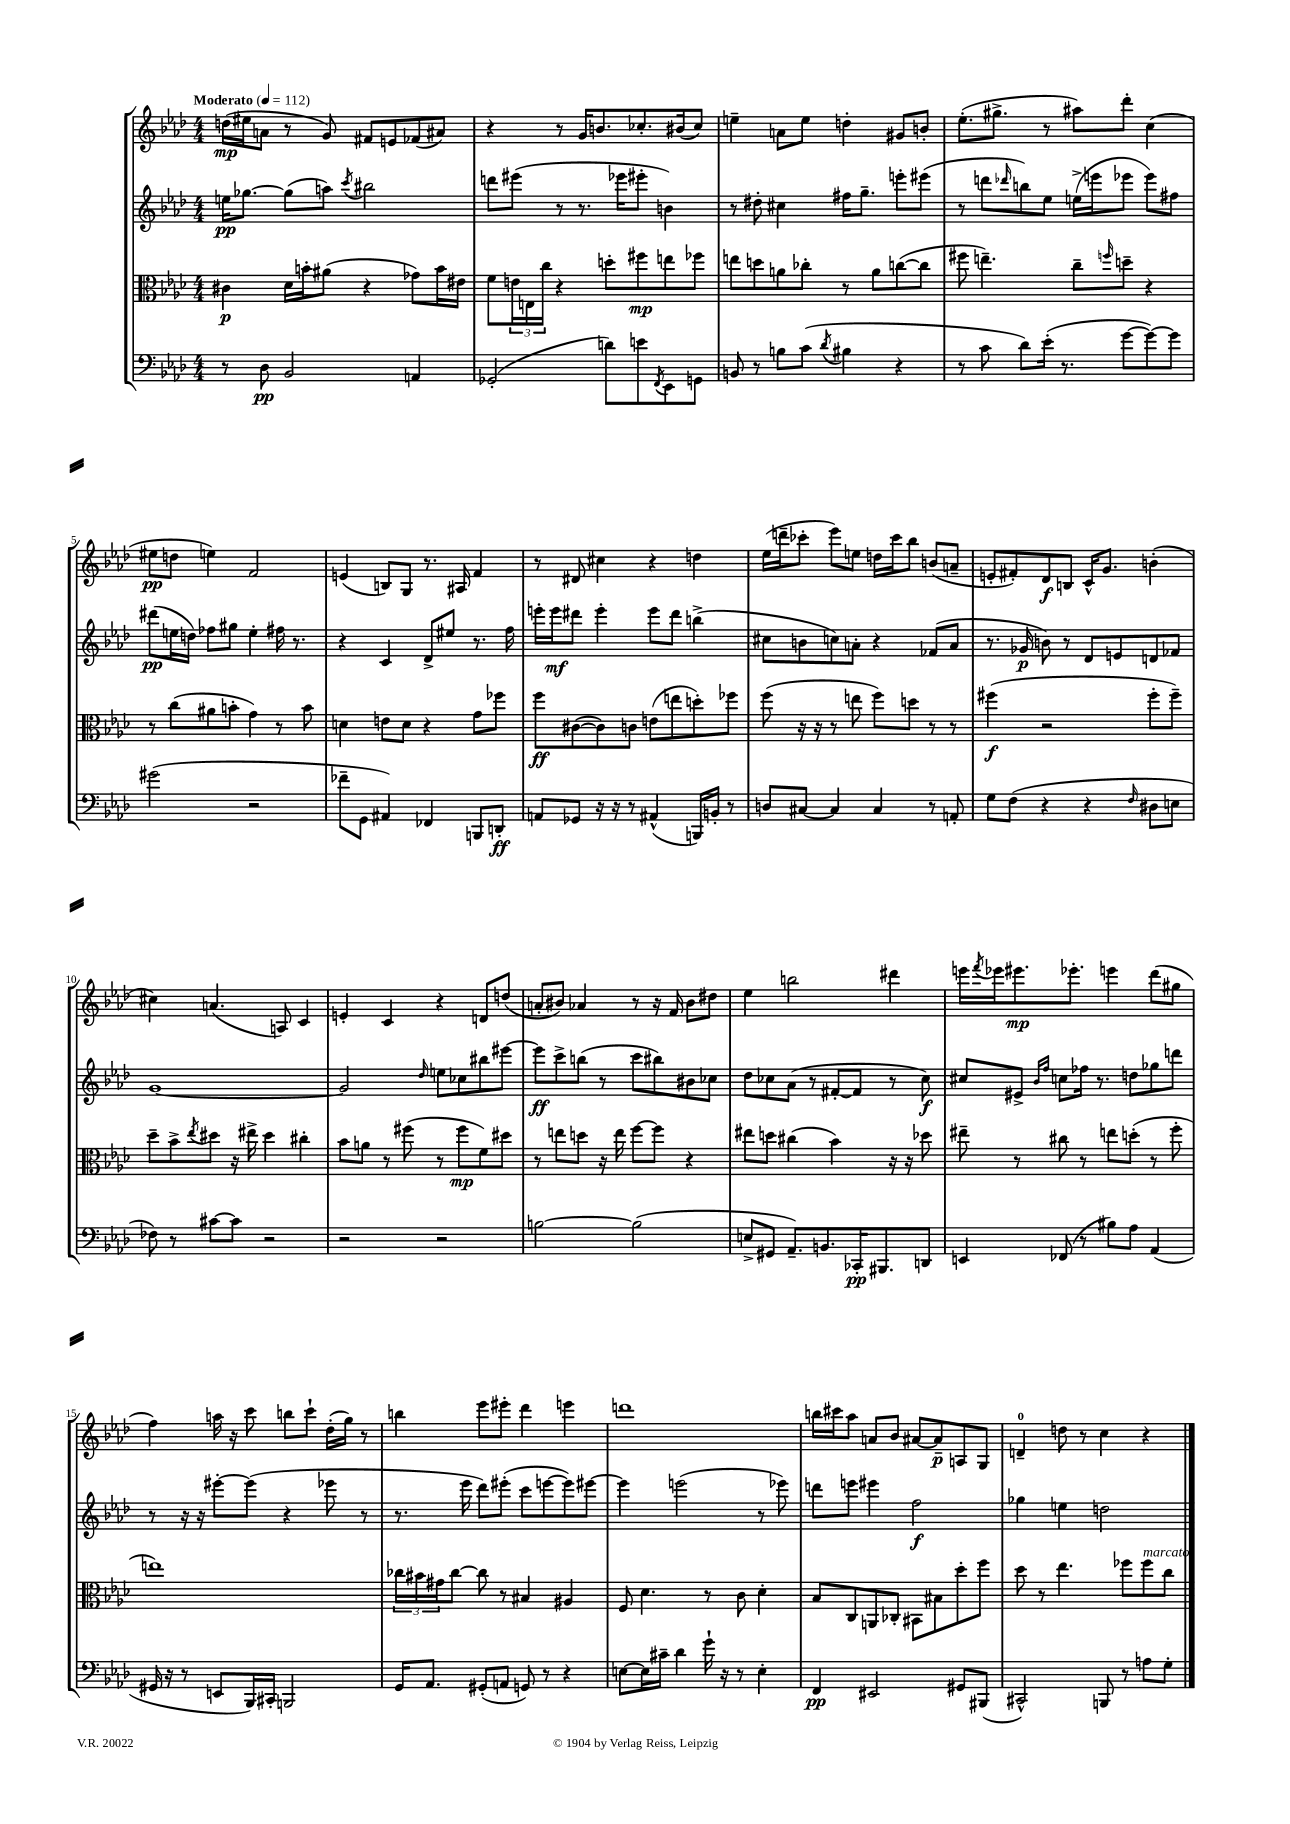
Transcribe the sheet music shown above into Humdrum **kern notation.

**kern	**dynam	**kern	**dynam	**kern	**dynam	**kern	**dynam
*part4	*part4	*part3	*part3	*part2	*part2	*part1	*part1
*staff4	*staff4	*staff3	*staff3	*staff2	*staff2	*staff1	*staff1
*clefF4	*	*clefC3	*	*clefG2	*	*clefG2	*
*k[b-e-a-d-]	*	*k[b-e-a-d-]	*	*k[b-e-a-d-]	*	*k[b-e-a-d-]	*
*M4/4	*	*M4/4	*	*M4/4	*	*M4/4	*
*MM112	*	*MM112	*	*MM112	*	*MM112	*
=1	=1	=1	=1	=1	=1	=1	=1
!	!	!	!	!	!	!LO:TX:a:B:t=Moderato	!
8r	.	4c#X\	p	16een\KL	pp	(16ddn\LL	mp
.	.	.	.	[8.gg-X\J	.	16ee#X\J	.
8D-\	pp	.	.	.	.	8an\J	.
2BB-/	.	16d-\LL	.	(8gg-\L]	.	8r	.
.	.	16bn'\J	.	.	.	.	.
.	.	(8a#X\J	.	8aan\J)	.	8g/)	.
.	.	.	.	8qccc/	.	.	.
.	.	4r	.	2bb#X\	.	8f#X/L	.
.	.	.	.	.	.	8en/	.
4AAn/	.	8g-X\L)	.	.	.	(8f-X/	.
.	.	16b\L	.	.	.	8a#X/J)	.
.	.	16e#X\JJ	.	.	.	.	.
=2	=2	=2	=2	=2	=2	=2	=2
(2GG-X'/	.	8f\L	.	8dddn\L	.	4r	.
.	.	24en\L	.	(8eee#X\J	.	.	.
.	.	24En\	.	.	.	.	.
.	.	24cc\JJ	.	.	.	.	.
.	.	4r	.	8r	.	8r	.
.	.	.	.	8.r	.	16g/KL	.
.	.	.	.	.	.	8.bn/	.
8dn\L)	.	8ddn'\L	.	.	.	.	.
.	.	.	.	16eee-X\KL	.	.	.
8en\	.	8ff#X\	mp	8eee#X'\J	.	8.cc-X'/	.
8qFF/	.	.	.	.	.	.	.
8EE-\	.	8een\	.	4bn\)	.	.	.
.	.	.	.	.	.	(16b#X/k	.
8GGn\J	.	8ff-X\J	.	.	.	8cc-/J)	.
=3	=3	=3	=3	=3	=3	=3	=3
8BBn/	.	8een\L	.	8r	.	4een~\	.
8r	.	8ddn\	.	8dd#X'\	.	.	.
8Bn\L	.	8an\	.	4cc#X\	.	8an\L	.
(8c\J	.	8cc-X'\J	.	.	.	8ee\J	.
8qd-/	.	.	.	.	.	.	.
4B#X\	.	8r	.	16ff#X\KL	.	4ddn'\	.
.	.	.	.	8.gg~\J	.	.	.
.	.	8a\L	.	.	.	.	.
4r	.	([8ccn\	.	8eeen'\L	.	8g#X/L	.
.	.	8cc\J]	.	(8eee#X\J	.	8bn'/J	.
=4	=4	=4	=4	=4	=4	=4	=4
8r	.	8ff#X\	.	8r	.	(8.ee-'\L	.
8c\	.	4.een~\)	.	8dddn\L	.	.	.
.	.	.	.	.	.	8.gg#X^\J	.
.	.	.	.	16qqddd-X/	.	.	.
8d-\L)	.	.	.	8bbn\)	.	.	.
(16e-'\Jk	.	.	.	8ee-\J	.	8r	.
8.r	.	.	.	.	.	.	.
.	.	8cc~\L	.	(16een^\LL	.	8aa#X\L)	.
.	.	.	.	16eeen\J	.	.	.
.	.	16qqffn/	.	.	.	.	.
[8g\L	.	8ddn~\J	.	8eee-X\J	.	8ddd-'\J	.
8g\_)	.	4r	.	8eee-\L)	.	(4cc\	.
8g\J]	.	.	.	8ff#X\J	.	.	.
!!LO:LB:g=z
=5	=5	=5	=5	=5	=5	=5	=5
(2g#X\	.	8r	.	(8ddd#X\L	pp	8ee#X\L	pp
.	.	(8cc\L	.	16een\L	.	8ddn\J	.
.	.	.	.	16ddn\JJ)	.	.	.
.	.	8a#X\	.	8ff-X\L	.	4een\)	.
.	.	8bn'\J	.	8gg#X\J	.	.	.
2r	.	4g\)	.	4ee'\	.	2f/	.
.	.	8r	.	16ff#X\	.	.	.
.	.	.	.	8.r	.	.	.
.	.	8b\	.	.	.	.	.
=6	=6	=6	=6	=6	=6	=6	=6
8f-X~\L	.	4dn\	.	4r	.	(4en/	.
8GG\J	.	.	.	.	.	.	.
4AA#X/)	.	8en\L	.	4c/	.	8Bn/L)	.
.	.	8d\J	.	.	.	8G/J	.
4FF-X/	.	4r	.	8d-^/L	.	8.r	.
.	.	.	.	8ee#X/J	.	.	.
.	.	.	.	.	.	16A#X/	.
8BBBn/L	.	8g\L	.	8.r	.	4f/	.
8DDn'/J	ff	8ff-X\J	.	.	.	.	.
.	.	.	.	16ff\	.	.	.
=7	=7	=7	=7	=7	=7	=7	=7
8AAn/L	.	8ff\L	ff	16eeen'\LL	.	8r	.
.	.	.	.	16eee\J	mf	.	.
8GG-X/J	.	([8c#X\	.	8ddd#X\J	.	8d#X/	.
16r	.	8c#\])	.	4eee'\	.	4cc#X\	.
16r	.	.	.	.	.	.	.
8r	.	8cn\J	.	.	.	.	.
(4AA#X^^/	.	(8en\L	.	8eee\L	.	4r	.
.	.	8een\	.	8ddd#\J	.	.	.
16BBBn/LL)	.	8ddn'\)	.	(4bbn^\	.	4ddn\	.
16BBn'/JJ	.	.	.	.	.	.	.
8r	.	8ff-X\J	.	.	.	.	.
=8	=8	=8	=8	=8	=8	=8	=8
8Dn/L	.	(8ff\	.	8cc#X\L	.	(16ee-\LL	.
.	.	.	.	.	.	16dddn~\J	.
[8C#X/J	.	16r	.	8bn\	.	8ccc-X'\J	.
.	.	16r	.	.	.	.	.
4C#/]	.	8r	.	8ccn\)	.	8eee-\L)	.
.	.	8een\	.	8an'\J	.	8een\J	.
4C#/	.	8ff\L)	.	4r	.	16ddn\LL	.
.	.	.	.	.	.	16ccc-\J	.
.	.	8ddn\J	.	.	.	8bb-\J	.
8r	.	8r	.	(8f-X/L	.	(8bn/L	.
8AAn'/	.	8r	.	8a/J	.	8an~/J	.
=9	=9	=9	=9	=9	=9	=9	=9
8G\L	.	(4ff#X\	f	8.r	.	8en'/L	.
(8F\J	.	.	.	.	.	8f#X'/)	.
.	.	.	.	16g-X/	p	.	.
4r	.	2r	.	8bn\)	.	8d-/	f
.	.	.	.	8r	.	8Bn/J	.
4r	.	.	.	8d-/L	.	16c^^/KL	.
.	.	.	.	.	.	8.g/J	.
.	.	.	.	8en/	.	.	.
16qqF/	.	.	.	.	.	.	.
8D#X\L	.	8ff#'\L	.	8dn/	.	(4bn'\	.
8En\J	.	8ff#~\J)	.	8f-X/J	.	.	.
!!LO:LB:g=z
=10	=10	=10	=10	=10	=10	=10	=10
8F-X\)	.	8dd-~\L	.	[1g	.	4cc#X\)	.
8r	.	8b-^\	.	.	.	.	.
.	.	8qee-/	.	.	.	.	.
[8c#X\L	.	8dd#X\J	.	.	.	(4.an/	.
8c#\J]	.	16r	.	.	.	.	.
.	.	16ee#X^\	.	.	.	.	.
2r	.	4dd#\	.	.	.	.	.
.	.	.	.	.	.	8An/)	.
.	.	4cc#X'\	.	.	.	4c/	.
=11	=11	=11	=11	=11	=11	=11	=11
2r	.	8b-\L	.	2g/]	.	4en'/	.
.	.	8an\J	.	.	.	.	.
.	.	8r	.	.	.	4c/	.
.	.	(8ff#X\	.	.	.	.	.
.	.	.	.	16qqdd-/	.	.	.
2r	.	8r	.	8een\L	.	4r	.
.	.	8ff#\L	mp	8cc-X\	.	.	.
.	.	8f\)	.	8bb#X\	.	8dn/L	.
.	.	8dd#X\J	.	[8eee#X\J	.	(8ddn/J	.
=12	=12	=12	=12	=12	=12	=12	=12
[2Bn\	.	8r	.	8eee#\L]	ff	8an'/L	.
.	.	8een\L	.	8ccc^\	.	8b#X/J)	.
.	.	8ddn\J	.	(8bbn\J	.	4a-X/	.
.	.	16r	.	8r	.	.	.
.	.	16ee\	.	.	.	.	.
(2B\]	.	[8ff\L	.	8ccc\L	.	8r	.
.	.	8ff\J]	.	8bb#X\)	.	16r	.
.	.	.	.	.	.	16f/	.
.	.	4r	.	8b#X\	.	8b#\L	.
.	.	.	.	8cc-X\J	.	8dd#X\J	.
=13	=13	=13	=13	=13	=13	=13	=13
8En^/L	.	8ee#X\L	.	8dd-\L	.	4ee-\	.
8GG#X/J	.	8ddn\J	.	8cc-X\	.	.	.
8.AA-~/L)	.	(4cc#X\	.	(8a-\J	.	2bbn\	.
.	.	.	.	8r	.	.	.
8.BBn/	.	.	.	.	.	.	.
.	.	4b-\)	.	[8f#X'/L	.	.	.
16CC-X'/K	pp	.	.	8f#/J]	.	.	.
8.BBB#X/	.	.	.	.	.	.	.
.	.	16r	.	8r	.	4ddd#X\	.
.	.	16r	.	.	.	.	.
8DDn/J	.	8dd-X\	.	8cc-\)	f	.	.
=14	=14	=14	=14	=14	=14	=14	=14
4EEn/	.	8ee#X~\	.	8cc#X/L	.	16eeen\LL	.
.	.	.	.	.	.	8qfff/	.
.	.	.	.	.	.	16eee-X\J	.
.	.	8r	.	8e#X^/J	.	8.eee#X\	mp
.	.	.	.	16qqb-/LL	.	.	.
.	.	.	.	16qqff/JJ	.	.	.
(8FF-X/	.	8cc#X\	.	8ccn\L	.	.	.
.	.	.	.	.	.	8.eee-X'\J	.
8r	.	8r	.	16ff-X\Jk	.	.	.
.	.	.	.	8.r	.	.	.
8B#X\L)	.	8een\L	.	.	.	4eeen\	.
8A-\J	.	(8ddn'\J	.	8ddn\L	.	.	.
(4AA-/	.	8r	.	8gg-X\	.	(8ddd-\L	.
.	.	8ff'\	.	8dddn\J	.	8gg#X\J	.
!!LO:LB:g=z
=15	=15	=15	=15	=15	=15	=15	=15
16GG#X/	.	1een)	.	8r	.	4ff\)	.
16r	.	.	.	.	.	.	.
8r	.	.	.	16r	.	.	.
.	.	.	.	16r	.	.	.
8EEn/L	.	.	.	[8eee#X'\L	.	16aan\	.
.	.	.	.	.	.	16r	.
16BBB-/L)	.	.	.	(8eee#\J]	.	8ccc\	.
16CC#X'/JJ	.	.	.	.	.	.	.
2BBBn/	.	.	.	4r	.	8bbn\L	.
.	.	.	.	.	.	8ccc`\J	.
.	.	.	.	8eee-X\	.	(16dd-'\LL	.
.	.	.	.	.	.	16gg\JJ)	.
.	.	.	.	8r	.	8r	.
=16	=16	=16	=16	=16	=16	=16	=16
16GG/KL	.	24cc-X\LL	.	8.r	.	4bbn\	.
.	.	24b#X\	.	.	.	.	.
8.AA-/J	.	.	.	.	.	.	.
.	.	24g#X\J	.	.	.	.	.
.	.	[8cc-\J	.	.	.	.	.
.	.	.	.	16eee-\	.	.	.
(8GG#X'/L	.	8cc-\]	.	8ddd-\L)	.	8eee-\L	.
8AAn/J	.	8r	.	(8eee#X'\J	.	8eee#X'\J	.
8GGn/)	.	4B#X/	.	8ccc\L	.	4ddd-\	.
8r	.	.	.	[8eeen\	.	.	.
4r	.	4A#X/	.	8eee\])	.	4eeen\	.
.	.	.	.	[8eee#X\J	.	.	.
=17	=17	=17	=17	=17	=17	=17	=17
[8En\L	.	8F/	.	4eee#\]	.	1dddn	.
16E\L]	.	4.d-\	.	.	.	.	.
16c#X~\JJ	.	.	.	.	.	.	.
4d-\	.	.	.	(2eeen\	.	.	.
16g`\	.	8r	.	.	.	.	.
16r	.	.	.	.	.	.	.
8r	.	8c\	.	.	.	.	.
4E'\	.	4d-'\	.	8r	.	.	.
.	.	.	.	8eee-X\)	.	.	.
=18	=18	=18	=18	=18	=18	=18	=18
4FF/	pp	8B-/L	.	8dddn\L	.	16bbn\LL	.
.	.	.	.	.	.	16ccc#X\J	.
.	.	8C/	.	8eeen\J	.	8aa-\J	.
2EE#X/	.	8AAn/	.	4eee#X\	.	8an/L	.
.	.	8C-X'/J	.	.	.	8b-/J	.
.	.	8BB#X\L	.	2ff\	f	[8a#X/L	.
.	.	8B#X\	.	.	.	8a#~/]	p
8GG#X/L	.	8dd-'\	.	.	.	8An/	.
(8BBB#X/J	.	8ff\J	.	.	.	8G/J	.
=19	=19	=19	=19	=19	=19	=19	=19
2CC#X^^/)	.	8dd-\	.	4gg-X\	.	4dn~/	.
.	.	8r	.	.	.	.	.
.	.	4.ee-\	.	4een\	.	8ddn\	.
.	.	.	.	.	.	8r	.
8BBBn/	.	.	.	2ddn\	.	4cc\	.
8r	.	8ff-X\L	.	.	.	.	.
!	!	!LO:TX:a:i:t=marcato	!	!	!	!	!
8An\L	.	8ff-\	.	.	.	4r	.
8G'\J	.	8cc\J	.	.	.	.	.
==	==	==	==	==	==	==	==
*-	*-	*-	*-	*-	*-	*-	*-
